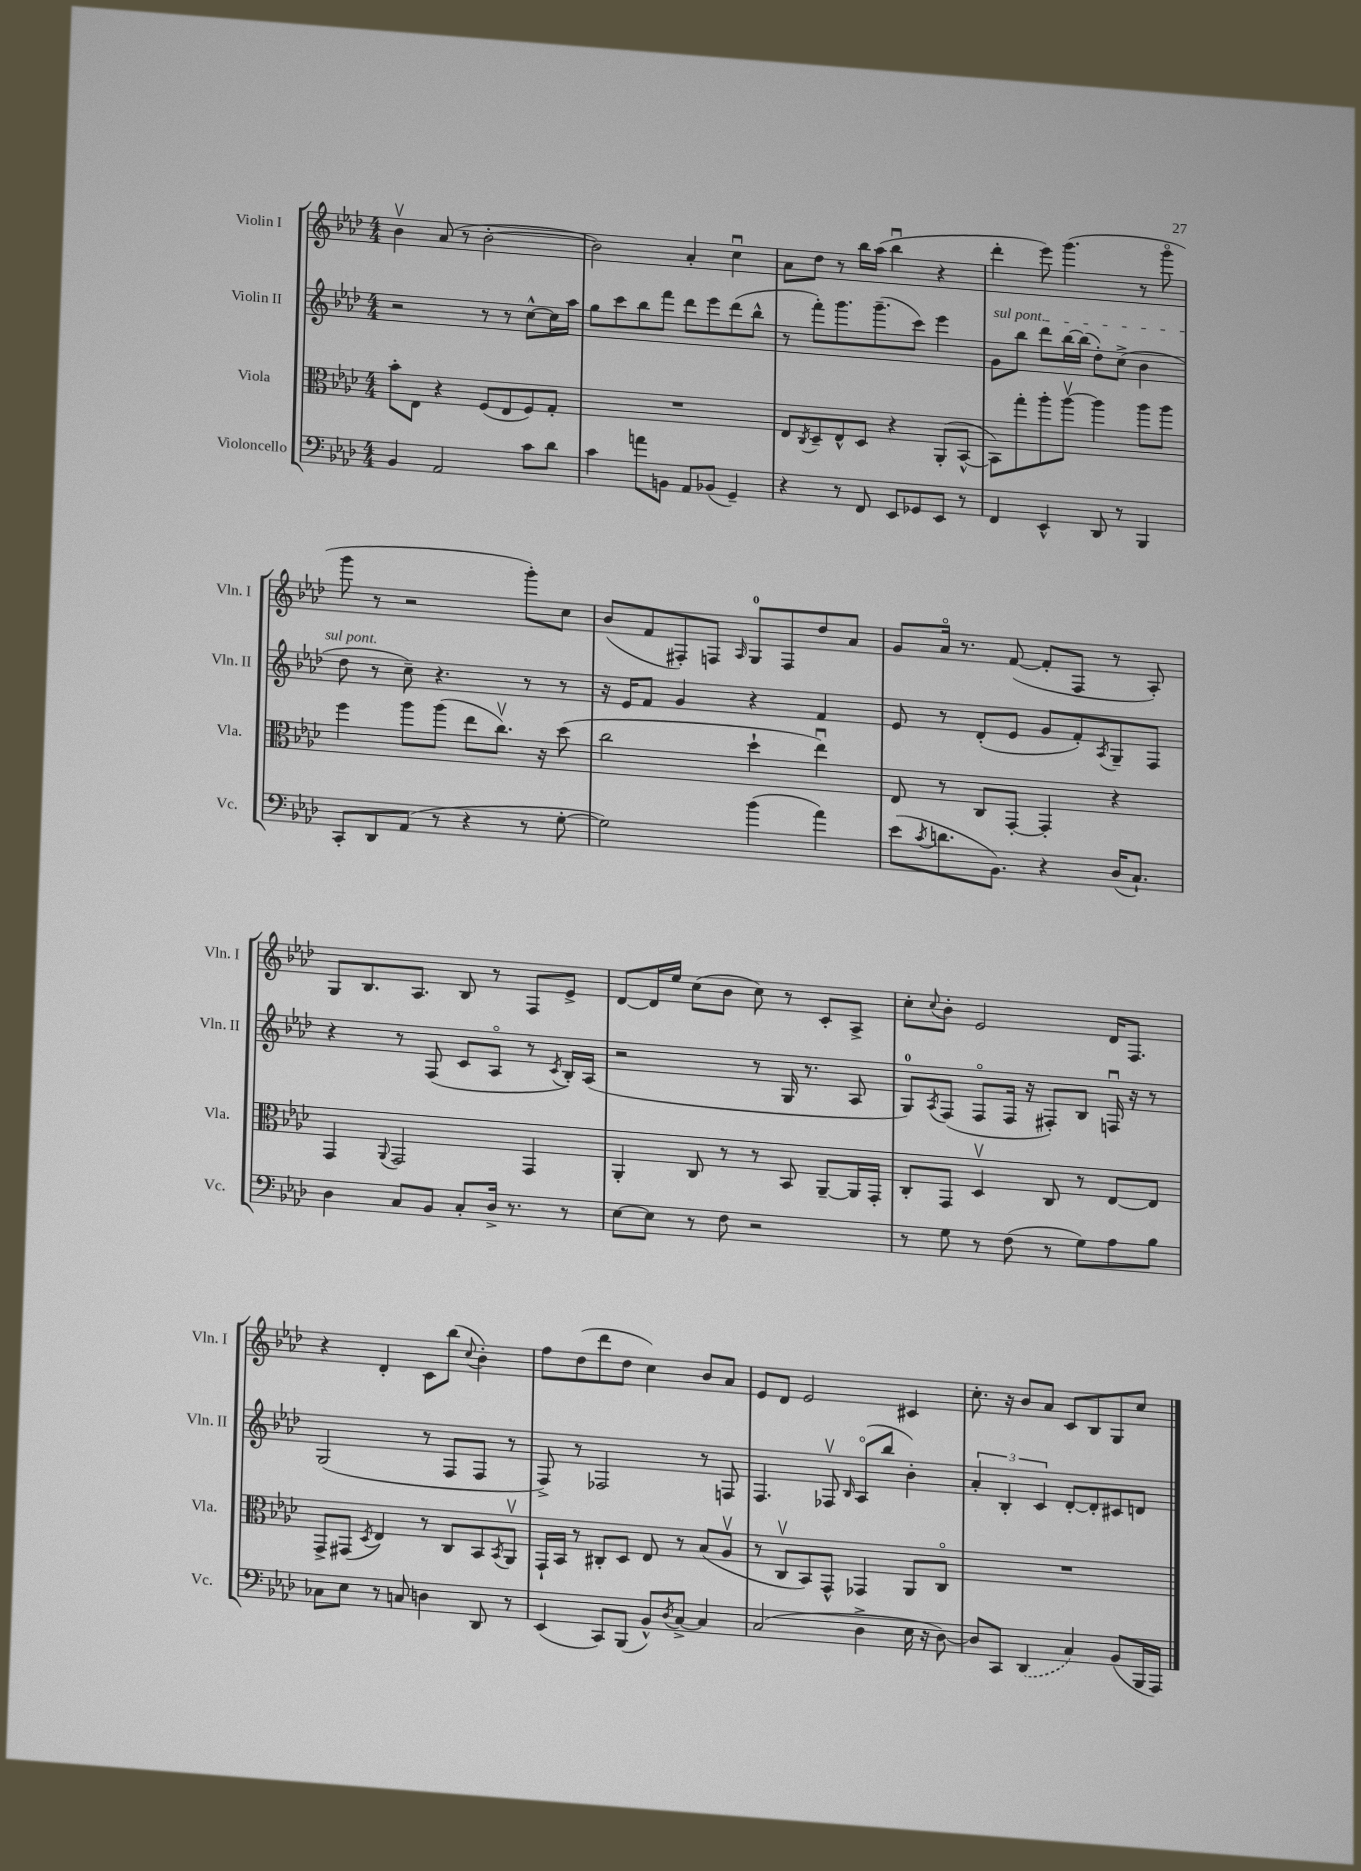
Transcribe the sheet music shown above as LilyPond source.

<<
\new StaffGroup <<
\new Staff = "s0" \with { instrumentName = "Violin I" shortInstrumentName = "Vln. I" } {
    \clef treble \key aes \major \numericTimeSignature \time 4/4
    bes'4\upbow aes'8( r8 bes'2~-. |
    bes'2) aes'4-. c''4\downbow |
    aes'8 des''8 r8 bes''16 aes''16( bes''4\downbow r4 |
    des'''4-. ees'''8) g'''4.( r8 g'''8\flageolet |
    g'''8 r8 r2 g'''8-.) c''8 |
    bes'8( f'8 fis8-.) f8 \grace { aes16 } g8-0 f8 des''8 aes'8 |
    g'8 aes'16\flageolet r8. f'8~( f'8-. f8 r8 aes8-.) |
    g8 bes8. aes8. bes8 r8 f8 ees'8-> |
    des'8~ des'16 ees''16 c''8( bes'8 c''8) r8 c'8-. aes8-> |
    c''8-. \appoggiatura { c''8 } bes'8-. ees'2 des'16 f8. |
    r4 des'4-. c'8 bes''8( \appoggiatura { c''8 } bes'4-.) |
    f''8 des''8( des'''8 des''8 c''4) bes'8 aes'8 |
    ees'8 des'8 ees'2 cis'4 |
    c''8.-. r16 bes'8 aes'8 c'8 bes8 g8 c''8 \bar "|." |
}
\new Staff = "s1" \with { instrumentName = "Violin II" shortInstrumentName = "Vln. II" } {
    \clef treble \key aes \major \numericTimeSignature \time 4/4
    r2 r8 r8 c''8~-^ c''16 aes''16 |
    g''8 c'''8 bes''8 f'''8 des'''8 ees'''8 des'''8( bes''8-^ |
    r8 f'''8-.) g'''8. g'''8.--( c'''8) ees'''4 |
    \once \override TextSpanner.bound-details.left.text = \markup { \italic "sul pont." } g'8\startTextSpan bes''8 des'''8 bes''16~ bes''16( des''8-.) c''8->( bes'4 |
    des''8\stopTextSpan r8 c''8--) r4. r8 r8 |
    r16 ees'16 f'8 g'4 r4 f'4 |
    ees'8 r8 des'8-.( ees'8 g'8 f'8-.) \acciaccatura { aes8 } g8-- f8 |
    r4 r8 f8( c'8 aes8\flageolet r8 \acciaccatura { c'8 } bes16-.) aes16( |
    r2 r8 g16 r8. aes8 |
    g8-0) \acciaccatura { aes8 } f8( f8\flageolet f16 r16 fis8-.) bes8 f16\downbow r16 r8 |
    g2( r8 f8 f8 r8 |
    f8->) r8 fes2 r8 f8 |
    f4. fes8\upbow \grace { bes16 } aes8\flageolet( bes''8 bes'4-.) |
    \tuplet 3/2 { aes'4-. bes4-. c'4 } des'8~-. des'8-. cis'8 d'8 \bar "|." |
}
\new Staff = "s2" \with { instrumentName = "Viola" shortInstrumentName = "Vla." } {
    \clef alto \key aes \major \numericTimeSignature \time 4/4
    bes'8-. ees8 r4 f8( ees8 f8) g8-. |
    R1 |
    ees8 \acciaccatura { c8 } des8-- ees8-^ des8 r4 aes,8-.( bes,8~-^ |
    bes,8) g''8-. aes''8-. aes''8~\upbow aes''4 aes''8 aes''8 |
    f''4 aes''8 aes''8( ees''8 c''8.\upbow) r16 des''8( |
    c''2 des''4-! ees''4\downbow) |
    ees8 r8 c8 g,8~-. g,4-. r4 |
    g,4 \appoggiatura { aes,8 } g,2 g,4 |
    aes,4-. c8 r8 r8 bes,8 aes,8~-- aes,16 g,16-. |
    c8-. g,8 des4\upbow c8 r8 ees8~ ees8 |
    g,8-> gis,8( \acciaccatura { des8 } ees4) r8 c8 bes,8 \acciaccatura { bes,8 } aes,8\upbow |
    g,16-! bes,16 r8 cis8-. des8 ees8 r8 bes8( aes8\upbow |
    r8 c8\upbow bes,8) g,8-^ ges,4 aes,8 c8\flageolet |
    R1 \bar "|." |
}
\new Staff = "s3" \with { instrumentName = "Violoncello" shortInstrumentName = "Vc." } {
    \clef bass \key aes \major \numericTimeSignature \time 4/4
    bes,4 aes,2 c'8 des'8 |
    c'4 a'8 b,8 aes,8 bes,8( g,4--) |
    r4 r8 f,8 ees,8 ges,8 ees,8 r8 |
    f,4 ees,4-^ des,8 r8 bes,,4 |
    c,8-. des,8 aes,8( r8 r4 r8 g8~-. |
    g2) bes'4( aes'4) |
    ees'8( \acciaccatura { c'8 } d'8. bes,8.) r4 des16( c8.-!) |
    des4 c8 bes,8 c8-. des16-> r8. r8 |
    ees8~ ees8 r8 f8 r2 |
    r8 g8 r8 f8( r8 g8) aes8 bes8 |
    ces8 ees8 r8 c8 d4 des,8 r8 |
    ees,4( c,8) bes,,8( bes,8-^) \acciaccatura { des8 } c8~-> c4 |
    c2( des4-> ees16 r16 des8~) |
    des8 c,8 \once \slurDashed des,4( c4) bes,8( bes,,16 aes,,16) \bar "|." |
}
>>
>>
\layout { \context { \Score \remove "Bar_number_engraver" } }
